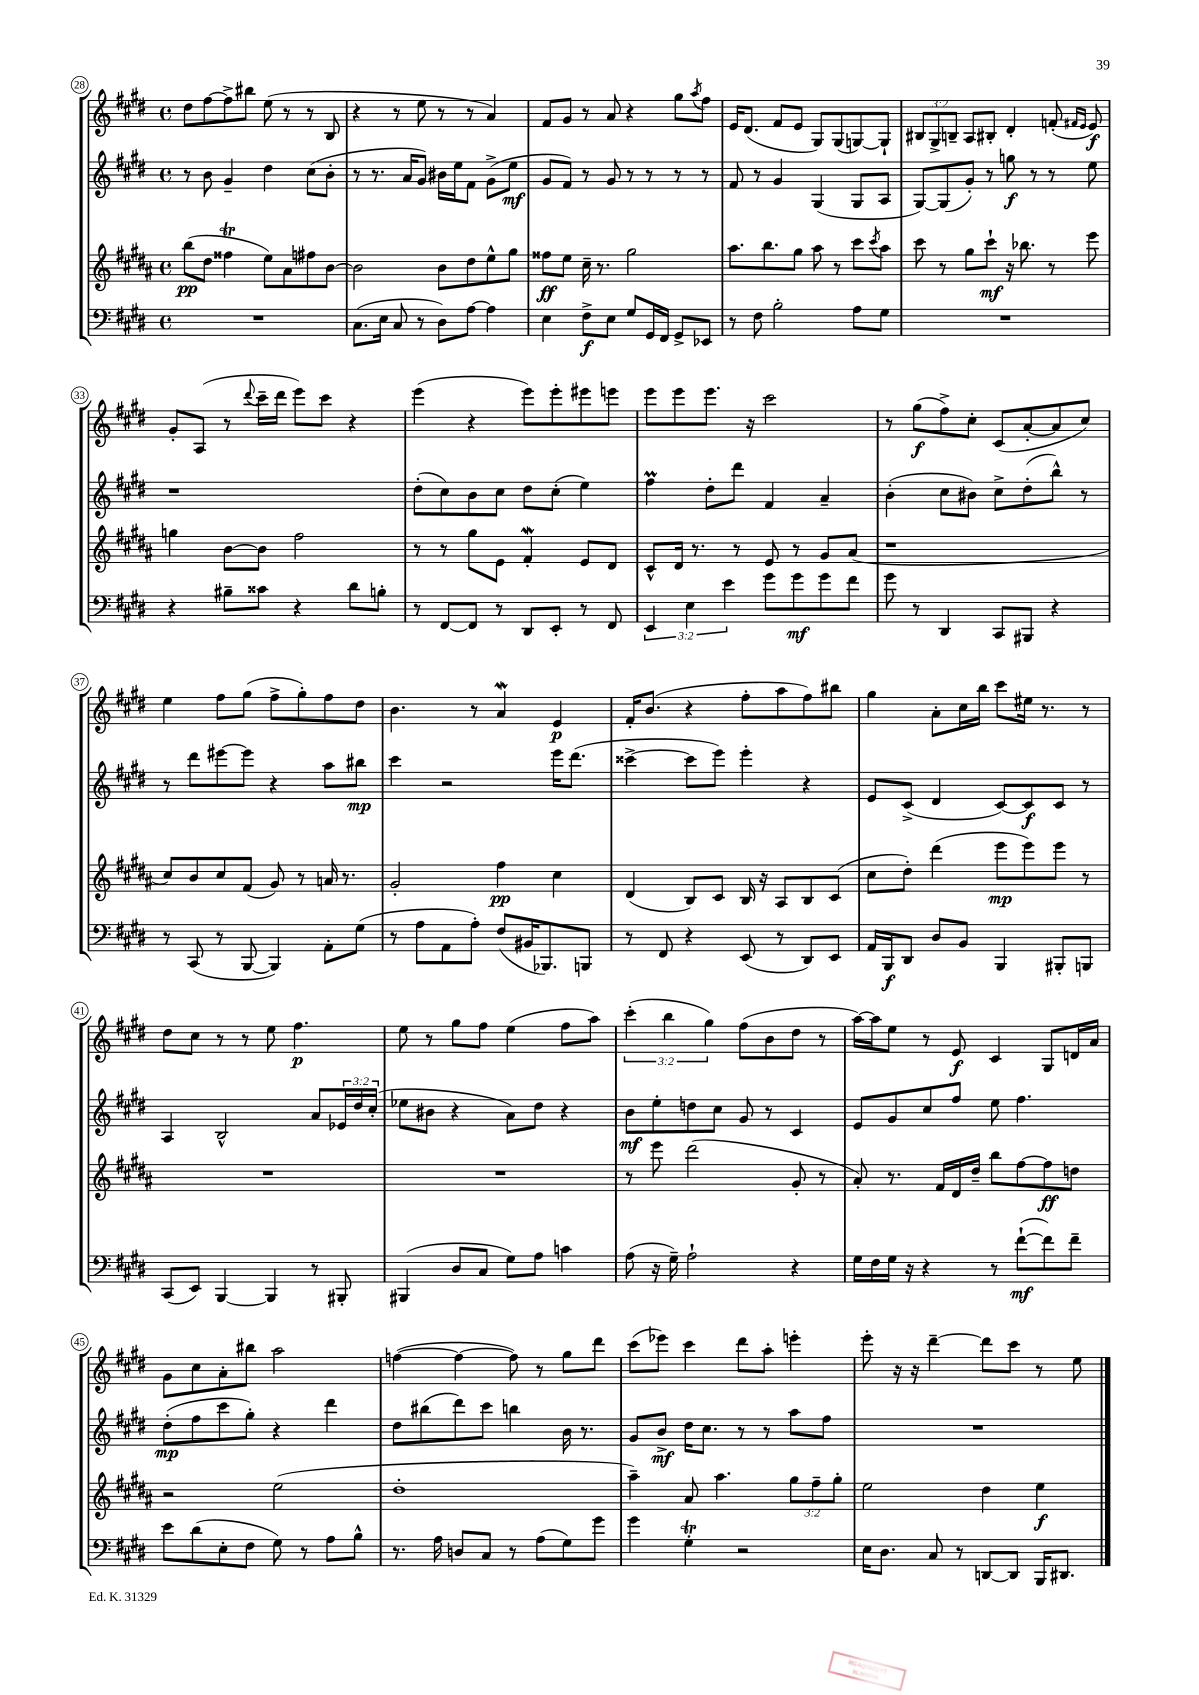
<<
\new StaffGroup <<
\new Staff = "s0" {
    \clef treble \key e \major \defaultTimeSignature \time 4/4 \override Staff.TupletNumber.text = #tuplet-number::calc-fraction-text
    dis''8 fis''8~ fis''8-> bis''8 e''8( r8 r8 b8 |
    r4 r8 e''8 r8 r8 a'4) |
    fis'8 gis'8 r8 a'8 r4 gis''8 \acciaccatura { a''8 } fis''8 |
    e'16 dis'8.( fis'8 e'8 gis8) gis8( g8~) g8-! |
    \tuplet 3/2 { bis8 gis8-> b8-- } a8 bis8-. dis'4-. f'8-.( \grace { fis'16 e'16 } e'8\f) |
    gis'8-. a8( r8 \appoggiatura { dis'''8 } cis'''16-- dis'''16 e'''8) cis'''8 r4 |
    e'''4( r4 e'''8) e'''8-. eis'''8 e'''8 |
    e'''8 e'''8 e'''8. r16 cis'''2 |
    r8 gis''8\f( fis''8->) cis''8-. cis'8( a'8~-. a'8 cis''8) |
    e''4 fis''8 gis''8( fis''8-> gis''8-.) fis''8 dis''8 |
    b'4. r8 a'4\mordent e'4\p |
    fis'16-. b'8.( r4 fis''8-. a''8 fis''8) bis''8 |
    gis''4 a'8-. cis''16 b''16 cis'''8 eis''16 r8. r8 |
    dis''8 cis''8 r8 r8 e''8 fis''4.\p |
    e''8 r8 gis''8 fis''8 e''4( fis''8 a''8) |
    \tuplet 3/2 { cis'''4-.( b''4 gis''4) } fis''8( b'8 dis''8 r8 |
    a''16~) a''16 e''8 r8 e'8\f cis'4 gis8 d'16 a'16 |
    gis'8 cis''8 a'8-. bis''8 a''2 |
    f''4~( f''4~ f''8) r8 gis''8 dis'''8 |
    cis'''8( ees'''8) cis'''4 dis'''8 a''8-. e'''4-. |
    e'''8-. r16 r16 dis'''4~-- dis'''8 cis'''8 r8 e''8 \bar "|." |
}
\new Staff = "s1" {
    \clef treble \key e \major \defaultTimeSignature \time 4/4 \override Staff.TupletNumber.text = #tuplet-number::calc-fraction-text
    r8 b'8 gis'4-- dis''4 cis''8( b'8-. |
    r8 r8. a'16 gis'8) bis'16 e''16 fis'8 gis'8->( e''8\mf |
    gis'8 fis'8) r8 gis'8 r8 r8 r8 r8 |
    fis'8 r8 gis'4 gis4( gis8 a8 |
    gis8~) gis8( gis'8-.) r8 g''8\f r8 r8 e''8 |
    r1 |
    dis''8-.( cis''8) b'8 cis''8 dis''8 cis''8-.( e''4) |
    fis''4\prall dis''8-. dis'''8 fis'4 a'4-- |
    b'4-.( cis''8 bis'8) cis''8-> dis''8-.( b''8-^) r8 |
    r8 dis'''8 eis'''8~ eis'''8 r4 a''8 bis''8\mp |
    cis'''4 r2 e'''16 dis'''8.( |
    cisis'''4~-> cisis'''8 e'''8) e'''4-. r4 |
    e'8 cis'8->( dis'4 cis'8~) cis'8\f cis'8 r8 |
    a4 b2-^ a'8 \tuplet 3/2 { ees'16 dis''16 cis''16-.( } |
    ees''8 bis'8 r4 a'8) dis''8 r4 |
    b'8\mf e''8-. d''8 cis''8 gis'8 r8 cis'4 |
    e'8 gis'8 cis''8 fis''8 e''8 fis''4. |
    dis''8-.\mp( fis''8 cis'''8 gis''8-.) r4 dis'''4 |
    dis''8 bis''8( dis'''8) cis'''8 b''4 b'16 r8. |
    gis'8 b'8->\mf dis''16 cis''8. r8 r8 a''8 fis''8 |
    R1 \bar "|." |
}
\new Staff = "s2" {
    \clef treble \key b \major \defaultTimeSignature \time 4/4 \override Staff.TupletNumber.text = #tuplet-number::calc-fraction-text
    b''8\pp( dis''8 fisis''4\trill e''8) ais'8 fis''8 b'8~ |
    b'2 b'8 dis''8 e''8-^ gis''8 |
    fisis''8\ff e''8 cis''16-- r8. gis''2 |
    ais''8. b''8. gis''8 ais''8 r8 cis'''8 \acciaccatura { cis'''8 } ais''8 |
    cis'''8 r8 gis''8 cis'''8-!\mf r16 bes''8. r8 e'''8 |
    g''4 b'8~ b'8 fis''2 |
    r8 r8 gis''8 e'8 fis'4-.\mordent e'8 dis'8 |
    cis'8-^ dis'16 r8. r8 e'8 r8 gis'8 ais'8( |
    r1 |
    cis''8) b'8 cis''8 fis'8( gis'8) r8 a'16 r8. |
    gis'2-. fis''4\pp cis''4 |
    dis'4( b8) cis'8 b16 r16 ais8 b8 cis'8( |
    cis''8 dis''8-.) dis'''4( e'''8\mp e'''8) e'''8 r8 |
    R1 |
    R1 |
    r8 e'''8 dis'''2( gis'8-. r8 |
    ais'8-.) r8. fis'16 dis'16 dis''16-- b''8 fis''8~ fis''8\ff d''8 |
    r2 e''2( |
    dis''1-. |
    ais''4--) ais'8 ais''4. \tuplet 3/2 { gis''8 fis''8-- gis''8-. } |
    e''2 dis''4 e''4\f \bar "|." |
}
\new Staff = "s3" {
    \clef bass \key e \major \defaultTimeSignature \time 4/4 \override Staff.TupletNumber.text = #tuplet-number::calc-fraction-text
    R1 |
    cis8.( e16 cis8 r8 dis8) a8~ a4 |
    e4 fis8->\f e8 gis8 gis,16 fis,16 gis,8-> ees,8 |
    r8 fis8 b2-. a8 gis8 |
    R1 |
    r4 bis8-- cisis'8 r4 dis'8 b8-. |
    r8 fis,8~ fis,8 r8 dis,8 e,8-. r8 fis,8 |
    \tuplet 3/2 { e,4 e4 e'4 } gis'8 gis'8\mf gis'8 fis'8 |
    gis'8 r8 dis,4 cis,8 bis,,8 r4 |
    r8 cis,8( r8 b,,8~ b,,4) a,8-. gis8( |
    r8 a8 a,8 a8-.) fis8( bis,16 bes,,8.) b,,8 |
    r8 fis,8 r4 e,8( r8 dis,8) e,8 |
    a,16 b,,16\f dis,8 dis8 b,8 b,,4 bis,,8-. b,,8 |
    cis,8( e,8) b,,4~ b,,4 r8 bis,,8-. |
    bis,,4( dis8 cis8 gis8) a8 c'4 |
    a8( r16 gis16--) a2-! r4 |
    gis16 fis16 gis16 r16 r4 r8 fis'8~-!\mf( fis'8) fis'8-- |
    e'8 dis'8( e8-. fis8 gis8) r8 a8 b8-^ |
    r8. a16 d8 cis8 r8 a8( gis8) gis'8 |
    gis'4 gis4-.\trill r2 |
    e16 dis8. cis8 r8 d,8~ d,8 b,,16 dis,8. \bar "|." |
}
>>
>>
\layout { \context { \Score currentBarNumber = #28 \override BarNumber.stencil = #(make-stencil-circler 0.1 0.3 ly:text-interface::print) } }
